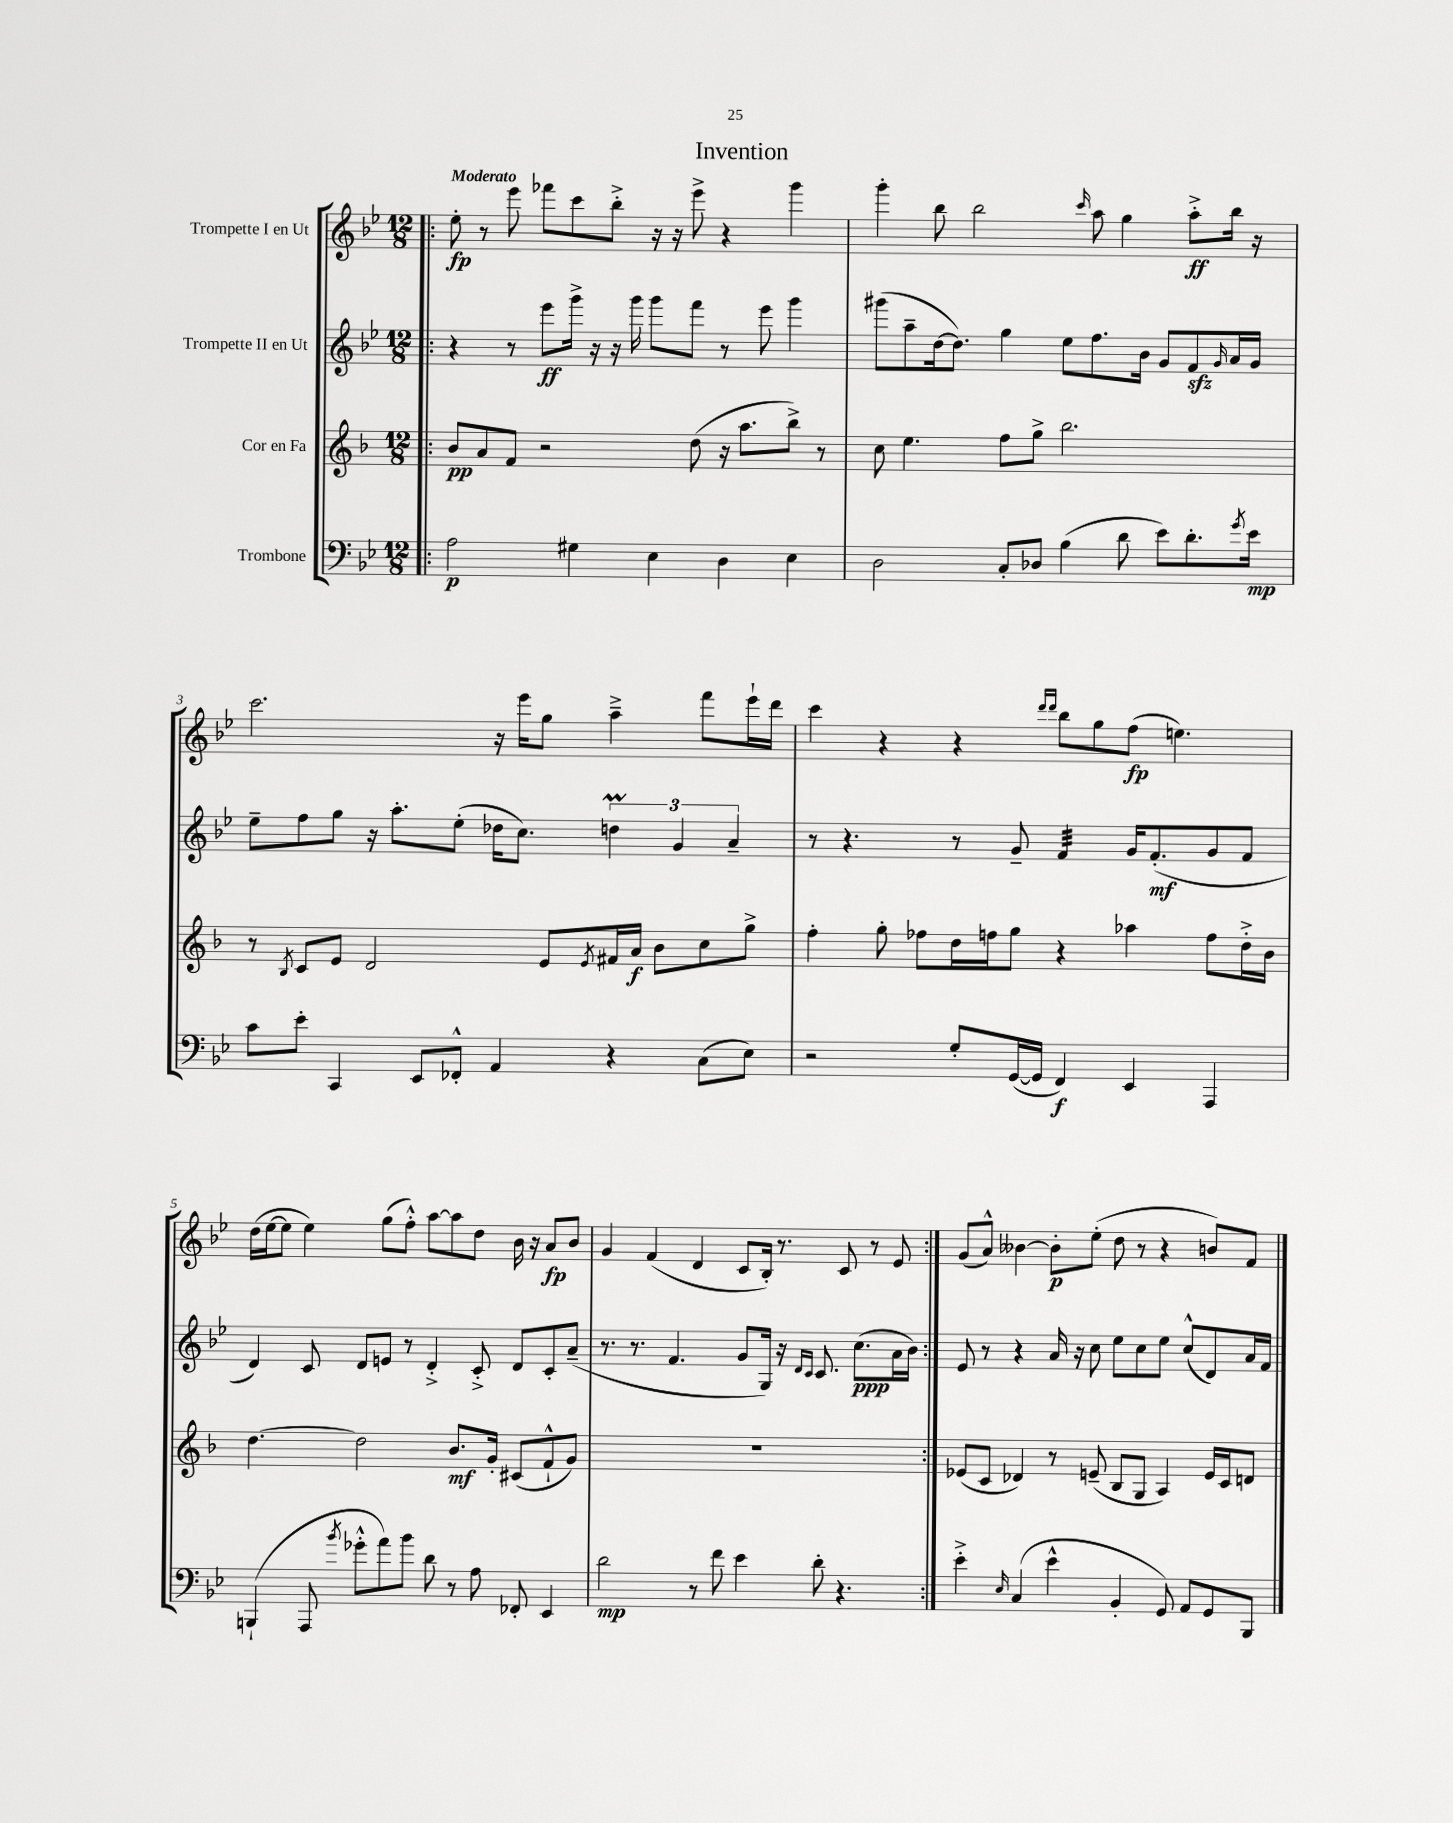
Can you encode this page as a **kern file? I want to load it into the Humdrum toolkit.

**kern	**kern	**kern	**kern
*staff4	*staff3	*staff2	*staff1
*clefF4	*clefG2	*clefG2	*clefG2
*k[b-e-]	*k[b-]	*k[b-e-]	*k[b-e-]
*M12/8	*M12/8	*M12/8	*M12/8
=!|:	=!|:	=!|:	=!|:
2A	8b-	4r	8ee-'
.	8a	.	8r
.	8f	8r	8eee-
.	2r	8eee-	8fff-
4G#	.	16ggg^	8ccc
.	.	16r	.
.	.	16r	8bb-'^
.	.	16ggg	.
4E-	.	8ggg	16r
.	.	.	16r
.	(8dd	8fff	8eee-^
4D	16r	8r	4r
.	8.aa	.	.
.	.	8eee-	.
4E-	8bb-^)	4ggg	4ggg
.	8r	.	.
=	=	=	=
2D	8cc	(8ggg#	4ggg'
.	4.ee	8aa~	.
.	.	[16dd	8bb-
.	.	8.dd])	.
.	.	.	2bb-
8C'	8ff	4gg	.
8D-	8gg^	.	.
(4B-	2.bb-	8ee-	.
.	.	.	16qqccc
.	.	8.ff	8aa
8d	.	.	4gg
.	.	16b-	.
8e-)	.	8g	.
8.d'	.	8f	8aa'^
.	.	16qqg	.
.	.	16a	16bb-
8qg	.	.	.
16e-	.	16g	16r
=	=	=	=
8c	8r	8ee-~	2.ccc
.	8qB-	.	.
8e-'	8c	8ff	.
4CC	8e	8gg	.
.	2d	16r	.
.	.	8.aa'	.
8EE-	.	.	.
8FF-'^^	.	(8ee-'	.
4AA	.	16dd-	16r
.	.	8.cc)	16eee-
.	8e	.	8gg
.	8qe	.	.
4r	16f#	6dd	4aa~^
.	16a	.	.
.	8b-	.	.
.	.	6g	.
(8C	8cc	.	8fff
.	.	6a~	.
8E-)	8gg^	.	16eee-`
.	.	.	16ddd
=	=	=	=
2r	4ff'	8r	4ccc
.	.	4.r	.
.	8gg'	.	4r
.	8ff-	.	.
8G'	16dd	8r	4r
.	16ff	.	.
([16GG	8gg	8g~	.
16GG]	.	.	.
.	.	.	16qqddd
.	.	.	16qqddd
4FF)	4r	4f	8bb-
.	.	.	8gg
4EE-	4aa-	16g	(8ff
.	.	(8.f'	.
.	.	.	4.ee)
4AAA	8ff	8g	.
.	16dd'^	8f	.
.	16b-	.	.
=	=	=	=
(4BBB`	[4.dd	4d)	(16dd
.	.	.	[16ee-
.	.	.	8ee-]
8AAA	.	8c	4ee-)
8qb-	.	.	.
8g-'^^	2dd]	8d	.
8a)	.	8e	(8gg
8b-	.	8r	8ff'^^)
8d	.	4d'^	[8aa
8r	8.b-	.	8aa]
8A	.	8c'^	8dd
.	16g'	.	.
8FF-'	(8c#	8d	16b-
.	.	.	16r
4EE-	8f`^^	8c'	8a
.	8g)	(8a~	8b-
=	=	=	=
2d	1.r	8.r	4g
.	.	8.r	.
.	.	.	(4f
.	.	4.f	.
8r	.	.	4d
8f	.	.	.
4e-	.	8g	8c
.	.	16G)	16B-')
.	.	16r	8.r
.	.	16qqd	.
.	.	16qqc	.
8d'	.	8.c	.
4.r	.	.	8c
.	.	(8.cc	.
.	.	.	8r
.	.	16a	8e-
.	.	16b-)	.
=:|!	=:|!	=:|!	=:|!
4e-'^	(8e-	8e-	(8g
.	8c	8r	8a^^)
16qqE-	.	.	.
(4C	4d-)	4r	[4b--
4e-^^	8r	16a	8b--']
.	.	16r	.
.	(8e~	8cc	(8ee-'
4BB-'	8B-	8ee-	8dd
.	8G	8cc	8r
8GG)	4A)	8ee-	4r
8AA	.	(8cc^^	.
8GG	16e	8d)	8b)
.	16c	.	.
8BBB-	8d	16a	8f
.	.	16f	.
==	==	==	==
*-	*-	*-	*-
